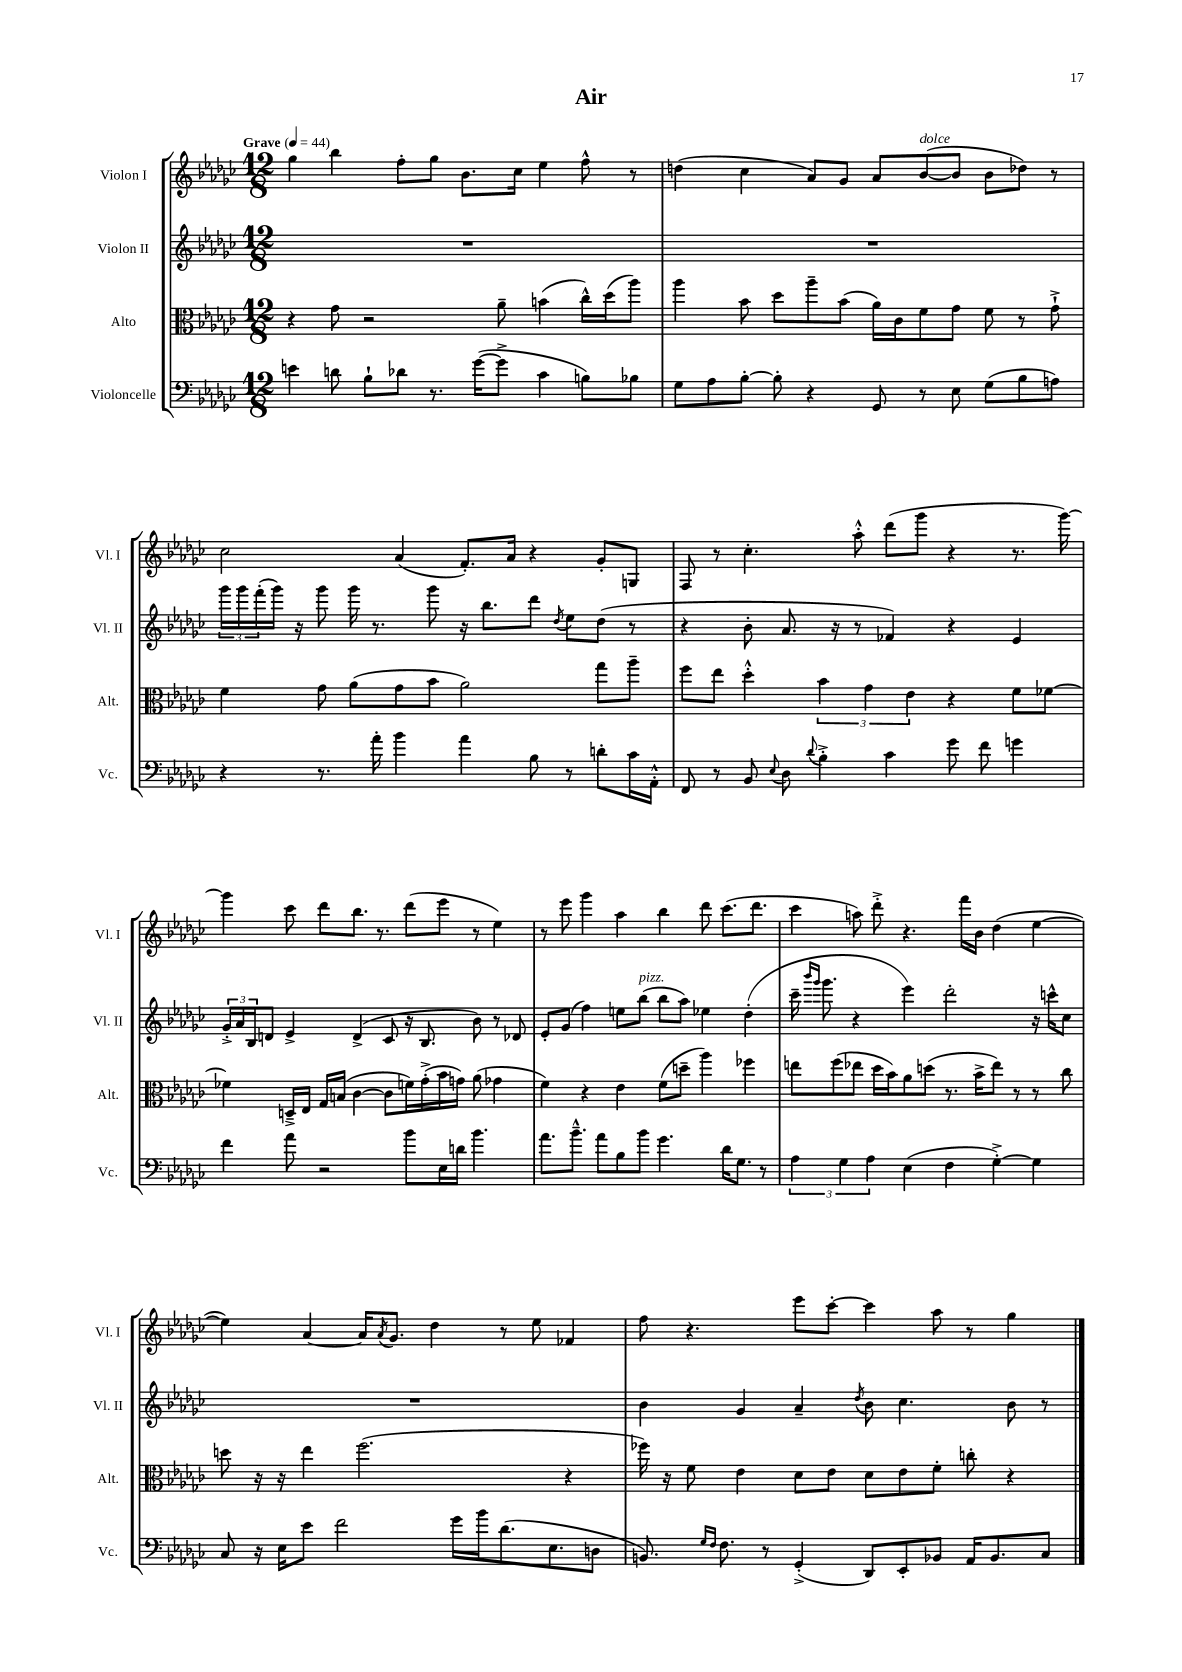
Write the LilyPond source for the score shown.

\header { title = "Air" }
<<
\new StaffGroup <<
\new Staff = "s0" \with { instrumentName = "Violon I" shortInstrumentName = "Vl. I" } {
    \clef treble \key ges \major \numericTimeSignature \time 12/8 \tempo "Grave" 4 = 44
    ges''4 bes''4 f''8-. ges''8 bes'8. ces''16 ees''4 f''8-^ r8 |
    d''4( ces''4 aes'8) ges'8 aes'8 bes'8~^\markup { \italic "dolce" }( bes'8 bes'8 des''8) r8 |
    ces''2 aes'4( f'8.-.) aes'16 r4 ges'8-. g8 |
    f8 r8 ces''4.-. aes''8-.-^ des'''8( ges'''8 r4 r8. ges'''16~) |
    ges'''4 ces'''8 des'''8 bes''8. r8. des'''8( ees'''8 r8 ees''4) |
    r8 ees'''8 ges'''4 aes''4 bes''4 des'''8 ces'''8.( des'''8. |
    ces'''4 a''8) des'''8-.-> r4. f'''16 bes'16 des''4( ees''4~ |
    ees''4) aes'4~ aes'16 \acciaccatura { aes'8 } ges'8. des''4 r8 ees''8 fes'4 |
    f''8 r4. ees'''8 ces'''8~-. ces'''4 aes''8 r8 ges''4 \bar "|." |
}
\new Staff = "s1" \with { instrumentName = "Violon II" shortInstrumentName = "Vl. II" } {
    \clef treble \key ges \major \numericTimeSignature \time 12/8
    R1. |
    R1. |
    \tuplet 3/2 { ges'''16 ges'''16 f'''16-.( } ges'''16) r16 ges'''8 ges'''16 r8. ges'''8 r16 bes''8. des'''8 \acciaccatura { des''8 } ees''8 des''8( r8 |
    r4 bes'8-. aes'8. r16 r8 fes'4) r4 ees'4 |
    \tuplet 3/2 { ges'16-.-> aes'16 bes16 } d'8 ees'4-> d'4->( ces'8 r16 bes8. bes'8) r8 des'8 |
    ees'8-. ges'8( f''4) e''8 bes''8^\markup { \italic "pizz." }( bes''8 aes''8) ees''4 des''4-.( |
    ces'''16-- \grace { bes'''16 ges'''16 } ges'''8. r4 ees'''4) des'''2-. r16 c'''16-^ ces''8 |
    R1. |
    bes'4 ges'4 aes'4-- \acciaccatura { des''8 } bes'8 ces''4. bes'8 r8 \bar "|." |
}
\new Staff = "s2" \with { instrumentName = "Alto" shortInstrumentName = "Alt." } {
    \clef alto \key ges \major \numericTimeSignature \time 12/8
    r4 ges'8 r2 aes'8-- b'4( ces''16-^) des''16( aes''8) |
    aes''4 bes'8 des''8 aes''8-- bes'8( aes'16) ces'16 f'8 ges'8 f'8 r8 ges'8-!-> |
    f'4 ges'8 aes'8( ges'8 bes'8 aes'2) ges''8 aes''8-- |
    f''8 ees''8 des''4-.-^ \tuplet 3/2 { bes'4 ges'4 ees'4 } r4 f'8 fes'8~ |
    fes'4 d16---> ees16 ges16 b16( ces'4~ ces'8 f'16) ges'16-.->( bes'16 g'16) aes'8( ges'4 |
    f'4) r4 ees'4 f'8( d''8-- aes''4) fes''4 |
    e''8 f''8( ees''8 des''16 bes'16) aes'8 d''8( r8. bes'16-> ees''8) r8 r8 ces''8 |
    d''8 r16 r16 ees''4 f''2.( r4 |
    fes''16) r16 f'8 ees'4 des'8 ees'8 des'8 ees'8 f'8-. c''8-. r4 \bar "|." |
}
\new Staff = "s3" \with { instrumentName = "Violoncelle" shortInstrumentName = "Vc." } {
    \clef bass \key ges \major \numericTimeSignature \time 12/8
    e'4 d'8 bes8-! des'8 r8. ges'16~( ges'8-> ces'4 b8) bes8 |
    ges8 aes8 bes8~-. bes8-. r4 ges,8 r8 ees8 ges8( bes8 a8) |
    r4 r8. aes'16-. bes'4 aes'4 bes8 r8 d'8-. ces'16 aes,16-.-^ |
    f,8 r8 bes,8 \appoggiatura { ees8 } des8 \appoggiatura { des'8 } bes4-.-> ces'4 ges'8 f'8 g'4 |
    f'4 aes'8 r2 bes'8 ees16 d'16 bes'4. |
    aes'8. bes'8.---^ aes'8 bes8 bes'8 ges'4. des'16 ges8. r8 |
    \tuplet 3/2 { aes4 ges4 aes4 } ees4( f4 ges4~-.->) ges4 |
    ces8 r16 ees16 ees'8 f'2 ges'16 bes'16 des'8.( ees8. d8 |
    b,8.) \grace { ges16 f16 } f8. r8 ges,4-.->( des,8) ees,8-. bes,8 aes,16 bes,8. ces8 \bar "|." |
}
>>
>>
\layout { \context { \Score \remove "Bar_number_engraver" } }
